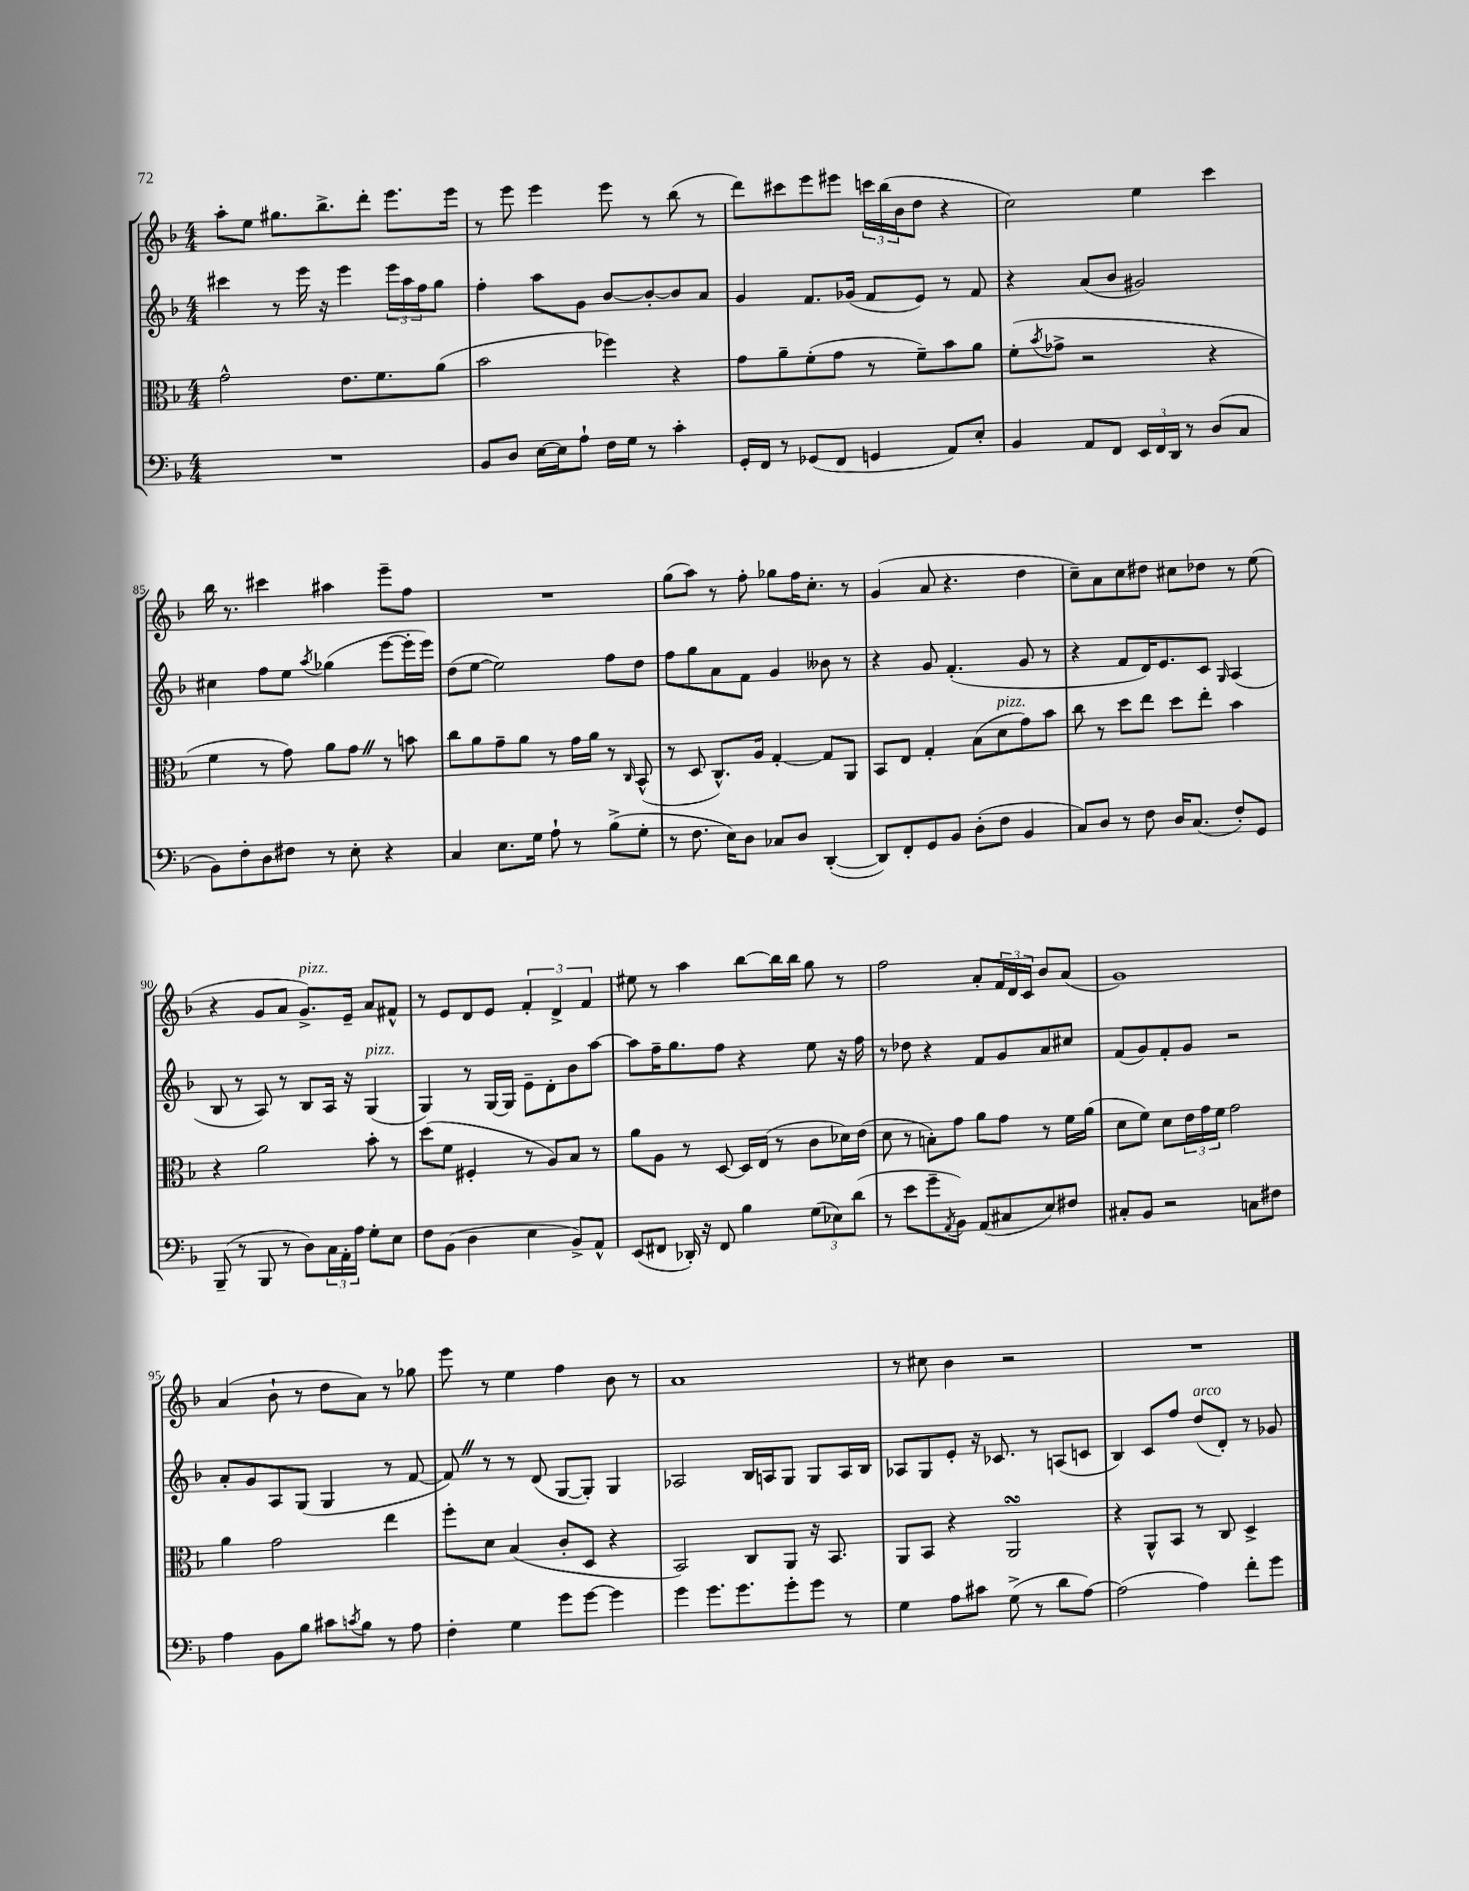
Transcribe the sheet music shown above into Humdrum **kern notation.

**kern	**kern	**kern	**kern
*staff4	*staff3	*staff2	*staff1
*clefF4	*clefC3	*clefG2	*clefG2
*k[b-]	*k[b-]	*k[b-]	*k[b-]
*M4/4	*M4/4	*M4/4	*M4/4
1r	2g^^\	4ccc#\	8aa'\L
.	.	.	8ee\J
.	.	8r	8.gg#\L
.	.	16eee\	.
.	.	16r	8.bb-^\
.	8.e\L	4eee\	.
.	.	.	8ddd'\J
.	8.f\	.	.
.	.	24eee\LL	8.eee\L
.	.	24aa\	.
.	.	24ff\J	.
.	(8a\J	8gg\J	.
.	.	.	16eee\Jk
=	=	=	=
8BB-/L	2b-\	4ff'\	8r
8D/J	.	.	8eee\
[16E\LL	.	8aa\L	4eee\
16E\]J	.	.	.
8A`\J	.	8g\J	.
16F\LL	4ff-\)	[8b-/L	8eee\
16G\JJ	.	.	.
8r	.	8b-'/_	8r
4c'\	4r	8b-/]	(8bb-\
.	.	8a/J	8r
=	=	=	=
16GG'/LL	8g\L	4g/	8ddd\L)
16FF/JJ	.	.	.
8r	8a~\	.	8ccc#\
(8GG-/L	(8f'\	8.f/L	8eee\
8FF/J	8g\J	.	8eee#\J
.	.	(16g-/Jk	.
4GG/	8r	8f/L	24ccc\LL
.	.	.	(24bb-\
.	.	.	24b-\J
.	8f~\L)	8e/J)	8dd\J
8AA/L)	8b-\	8r	4r
8E'/J	8a\J	8f/	.
=	=	=	=
4BB-/	(8f'\L	4r	2cc\)
.	8qb-/	.	.
.	8g-^\J	.	.
8AA/L	2r	(8a/L	.
8FF/J	.	8b-/J	.
24EE/LL	.	2g#/)	4ee\
24FF/	.	.	.
24DD/JJ	.	.	.
8r	.	.	.
(8D/L	4r	.	4ccc\
8C/J	.	.	.
=	=	=	=
8BB-\L)	4f\	4cc#\	16bb-\
.	.	.	8.r
8F'\	.	.	.
8D\	8r	8ff\L	4ccc#\
8F#\J	8g\)	8ee\J	.
.	.	8qaa/	.
8r	8a\L	(4gg-\	4aa#\
8E'\	8g\J	.	.
4r	8r	[8eee\L	8eee~\L
.	8b\	16eee'\]L	8ff\J
.	.	16eee\JJ)	.
=	=	=	=
4C/	8cc\L	(8dd\L	1r
.	8a\	[8ee\J	.
8.E\L	8g~\	2ee\])	.
.	8a\J	.	.
16G\Jk	.	.	.
8A`\	8r	.	.
8r	16g\LL	.	.
.	16a\JJ	.	.
(8B-^\L	8r	8ff\L	.
.	16qqC/	.	.
8G'\J	(8BB-^^/	8dd\J	.
=	=	=	=
8r	8r	8ff\L	(8gg\L
8.F\	8D/	8gg\	8aa\J)
.	8.C^^/L)	8a\	8r
16E\LK)	.	.	.
8D\J	.	8f\J	8ff'\
.	16A/Jk	.	.
8C-/L	[4G'/	4g/	8gg-\L
8D/J	.	.	16ff\K
.	.	.	8.cc'\J
([4DD'/	8G/]L	8b--\	.
.	8AA/J	8r	8r
=	=	=	=
8DD/]L)	8BB-/L	4r	(4g/
8FF'/	8E/J	.	.
8GG/	4G'/	8g/	8a/
8BB-/J	.	(4.f'/	4.r
(8D'\L	(8B-\L	.	.
8F\J	8d\	.	.
4BB-/	8g\)	8g/	4dd\
.	8b-\J	8r	.
=	=	=	=
8C/L)	8cc\	4r	8cc~\L)
8D/J	8r	.	8a\
8r	8dd\L	8f/L	8cc\
8F\	8ee\J	16d/K)	8dd#\J
.	.	8.e/	.
16D/LK	8dd\L	.	8cc#\L
(8.C/J	.	.	.
.	8ee'\J	8c/J	8dd-\J
.	.	16qqG/	.
8F'/L)	4b-\	(4A/	8r
8GG/J	.	.	(8ee\
=	=	=	=
(8BBB-~/	4r	8B-/	4r
8r	.	8r	.
8BBB-/	2a\	8A/)	8g/L
8r	.	8r	8a/J
8D\L)	.	8B-/L	8.g^/L)
24C\L	.	16A/Jk	.
24AA'\	.	.	.
.	.	16r	16e~/Jk
24A\JJ	.	.	.
8G'\L	8b-'\	(4G/	8a/L
8E\J	8r	.	8f#^^/J
=	=	=	=
8F\L	(8dd\L	4G/)	8r
(8BB-\J	8f\J	.	8e/L
4D\	4F#'/	8r	8d/
.	.	[16G/LL	8e/J
.	.	16G/]JJ	.
4E\	8r	8e~\L	6f'/
.	8A/L)	8d'\	.
.	.	.	6d^/
8BB-^/L)	8B-/J	8b-\	.
.	.	.	6f/
8AA^^/J	8r	[8aa\J	.
=	=	=	=
(8EE/L	8a\L	8aa\]L	8ee#\
8FF#/J	8A\J	16ff~\K	8r
.	.	8.gg\	.
16DD-'/)	8r	.	4aa\
16r	.	.	.
8FF#/	[8D/	8ff\J	.
4B-\	16D/]LL	4r	[8bb-\L
.	(16E/JJ	.	.
.	8r	.	16bb-\]L
.	.	.	16bb-\JJ
(12G\L	8c\L	8ee\	8gg\
12E-\)	.	.	.
.	16d-\L)	16r	8r
(12d\J	.	.	.
.	(16e\JJ	16ff\	.
=	=	=	=
8r	8d\	8r	2ff\
8e\L	8r	8dd-\	.
8g~\	8B'\L)	4r	.
8qAA/	.	.	.
8BB-\J)	8g\J	.	.
(8AA/L	8a\L	8f/L	8a'/L
8C#/	8g\J	8g/	24f/L
.	.	.	24d/
.	.	.	24c/JJ
8E/)	8r	8a/	8b-/L
8F#/J	16f\LL	8cc#/J	(8a/J
.	(16a\JJ	.	.
=	=	=	=
8C#'/L	8d\L	(8f/L	1g)
8BB-/J	8f\J)	8g/)	.
2r	8d\L	8f'/	.
.	24e\L	8g/J	.
.	24g\	.	.
.	24f\JJ	.	.
.	2g\	2r	.
8C\L	.	.	.
8F#\J	.	.	.
=	=	=	=
4A\	4a\	8a'/L	(4a/
.	.	8g/	.
8BB-\L	2g\	8A/	8b-`\
8B-\J	.	(8G/J	8r
8c#\L	.	4G/	8dd\L
8qc/	.	.	.
8B-\J	.	.	8a\J)
8r	4ee\	8r	8r
8A\	.	[8f/	8gg-\
=	=	=	=
4F'\	8ff'\L	8f/])	8eee\
.	8d\J	8r	8r
4G\	(4B-/	8r	4ee\
.	.	(8d/	.
8g\L	8c'/L	[8G/L	4ff\
[8g\J	8D/J	8G'/]J)	.
4g\]	4r	4G/	8b-\
.	.	.	8r
=	=	=	=
4g\	2BB-/)	2A-/	1a
8.g\L	.	.	.
8.g\	.	.	.
.	8C/L	16B-/LL	.
.	.	16A/J	.
8g'\	8AA/J	8G/J	.
8g\J	16r	8G/L	.
.	8.BB-/	.	.
8r	.	16A/L	.
.	.	16B-/JJ	.
=	=	=	=
4G\	8AA/L	8A-/L	8r
.	8BB-/J	8G/	8cc#\
8A\L	4r	8e'/J	4b-\
8c#\J	.	16r	.
.	.	8.c-/	.
(8G^\	2AA/	.	2r
8r	.	8r	.
8d\L	.	(8A/L	.
[8A\J)	.	8c/J	.
=	=	=	=
(2A\]	4r	4B-/)	1r
.	8AA^^/L	8c/L	.
.	8BB-/J	8ff/J	.
4A\)	8r	(8dd/L	.
.	8C/	8d'/J)	.
8f'\L	4D^/	8r	.
8g\J	.	8g-/	.
==	==	==	==
*-	*-	*-	*-
